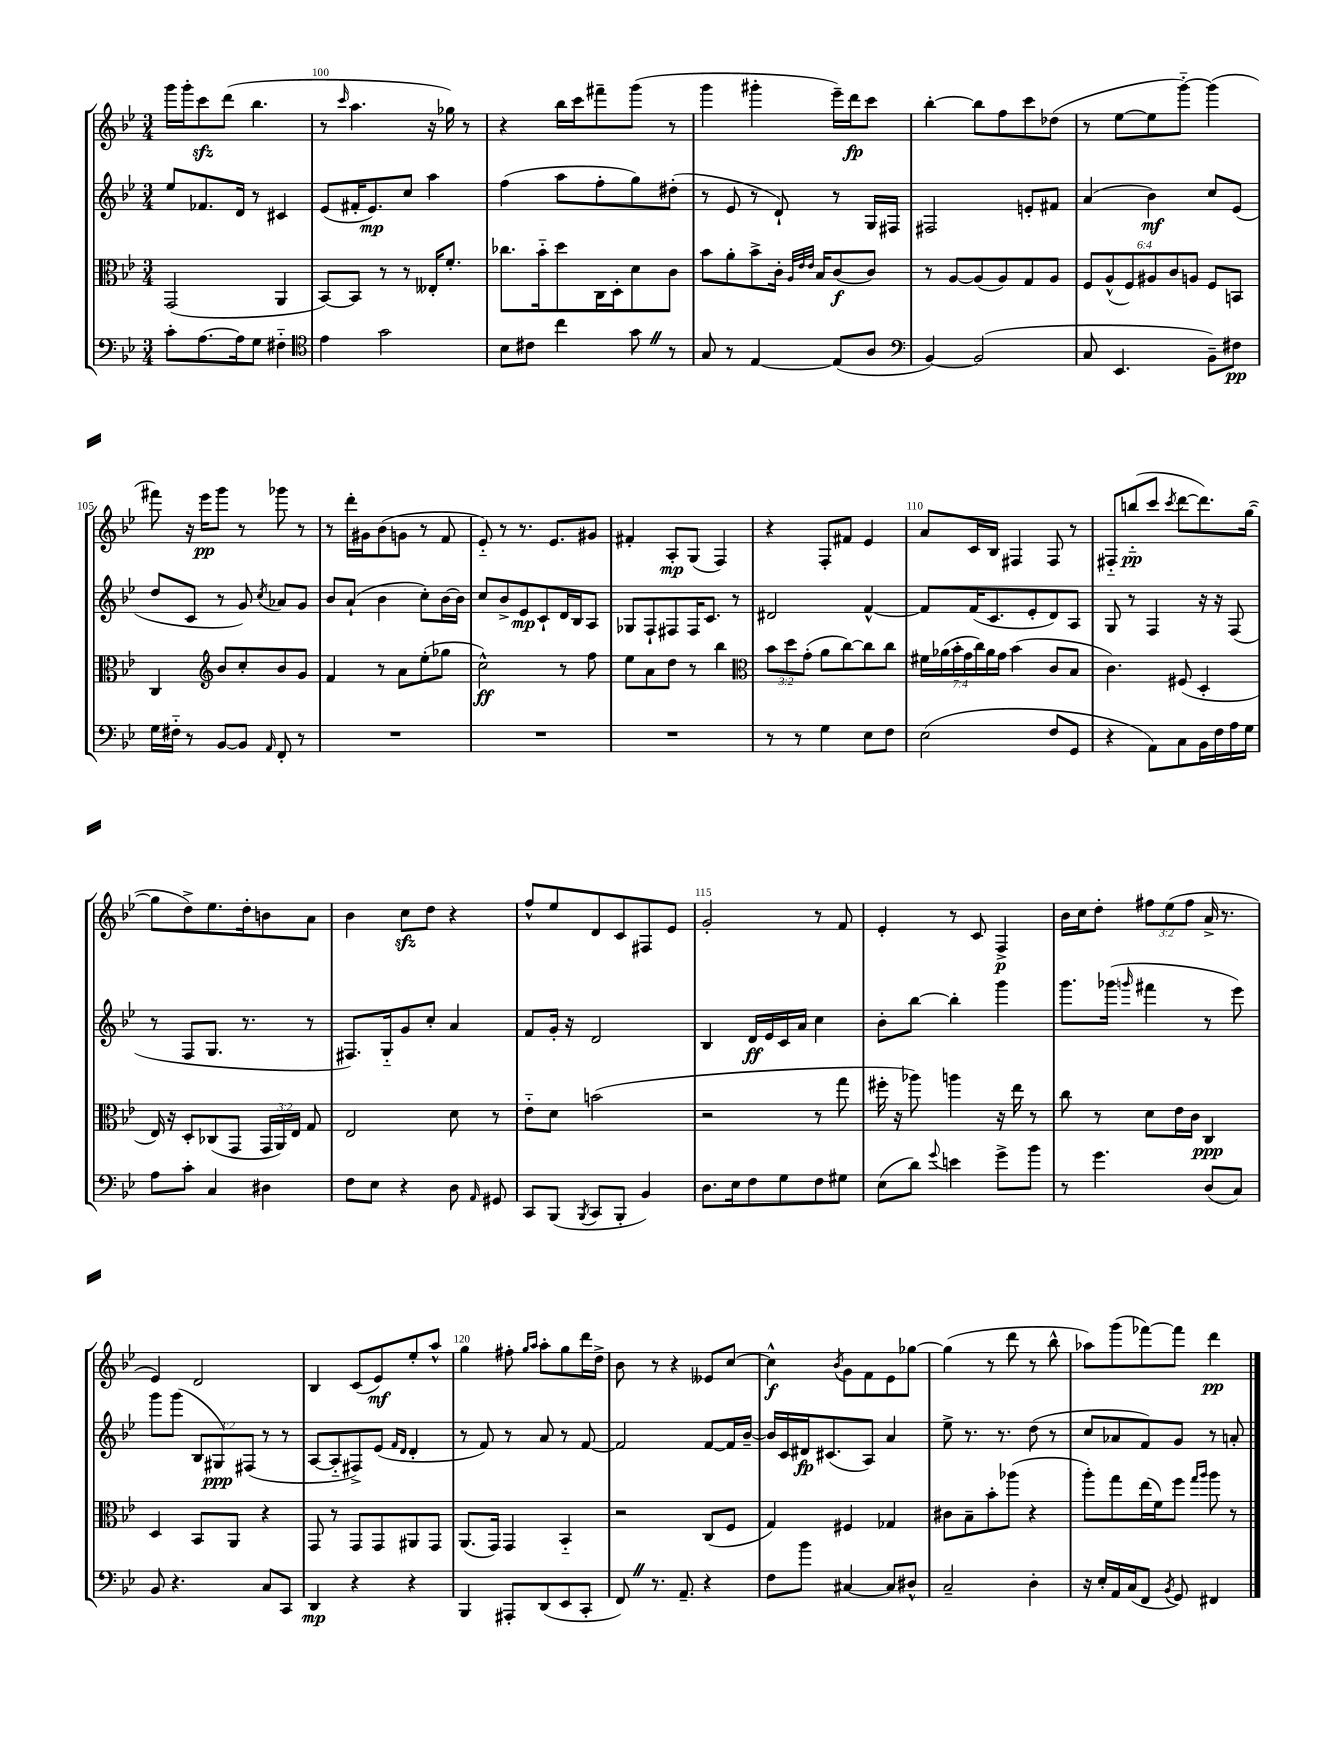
<<
\new StaffGroup <<
\new Staff = "s0" {
    \clef treble \key bes \major \numericTimeSignature \time 3/4 \override Staff.TupletNumber.text = #tuplet-number::calc-fraction-text
    \autoBeamOff g'''16[ g'''16-. c'''8\sfz d'''8]( bes''4. |
    r8 \grace { c'''16 } a''4. r16 ges''16) r8 |
    r4 bes''16[ c'''16 fis'''8-- g'''8]( r8 |
    g'''4 gis'''4-. ees'''16[--) d'''16\fp c'''8] |
    bes''4~-. bes''8[ f''8 c'''8 des''8]( |
    r8 ees''8[~ ees''8 g'''8]~-_) g'''4( |
    fis'''8) r16 ees'''16[\pp g'''8] r8 ges'''8 r8 |
    r8 d'''16[-. gis'16 bes'8( g'8] r8 f'8 |
    ees'8-_) r8 r8. ees'8.[ gis'8] |
    fis'4-. a8[-.\mp g8]( f4) |
    r4 f8[-. fis'8] ees'4 |
    a'8[ c'16 bes16] fis4 fis8 r8 |
    fis8[-_ b''8-_\pp( c'''8] \acciaccatura { c'''8 } d'''8[~ d'''8.) g''16]~( |
    g''8[ d''8->) ees''8. d''16-. b'8 a'8] |
    bes'4 c''8[\sfz d''8] r4 |
    f''8[-^ ees''8 d'8 c'8 fis8 ees'8] |
    g'2-. r8 f'8 |
    ees'4-. r8 c'8 f4->\p |
    bes'16[ c''16 d''8]-. \tuplet 3/2 { fis''8[ ees''8( fis''8] } a'16-> r8. |
    ees'4) d'2 |
    bes4 c'8[( ees'8\mf) ees''8-. a''8]-^ |
    g''4 fis''8-. \grace { g''16[ a''16] } a''8[-. g''8 d'''16 d''16]-> |
    bes'8 r8 r4 eeses'8[ c''8]~ |
    c''4-^\f \acciaccatura { bes'8 } g'8[ f'8 ees'8 ges''8]~ |
    ges''4( r8 d'''8 r8 bes''8-^ |
    aes''8[) g'''8( fes'''8~) fes'''8] d'''4\pp \bar "|." |
}
\new Staff = "s1" {
    \clef treble \key bes \major \numericTimeSignature \time 3/4 \override Staff.TupletNumber.text = #tuplet-number::calc-fraction-text
    \autoBeamOff ees''8[ fes'8. d'16] r8 cis'4 |
    ees'8[( fis'16-. ees'8.\mp) c''8] a''4 |
    f''4( a''8[ f''8-. g''8) dis''8]-.( |
    r8 ees'8 r8 d'8-!) r8 g16[ fis16] |
    fis2 e'8[-. fis'8] |
    a'4( bes'4\mf) c''8[ ees'8]( |
    d''8[ c'8] r8 g'8) \acciaccatura { c''8 } aes'8[ g'8] |
    bes'8[ a'8]-!( bes'4 c''8[-.) bes'16~ bes'16] |
    c''8[ bes'8-> ees'8\mp c'8-! d'16 bes16 a8] |
    ges8[ f8-! fis8 fis16 c'8.] r8 |
    dis'2 f'4~-^ |
    f'8[ f'16( c'8. ees'8-. d'8) a8] |
    g8 r8 f4 r16 r16 f8( |
    r8 f8[ g8.] r8. r8 |
    fis8.[) g16-_ g'8 c''8]-. a'4 |
    f'8[ g'16]-. r16 d'2 |
    bes4 d'16[\ff ees'16 c'16 a'16] c''4 |
    bes'8[-. bes''8]~ bes''4-. g'''4 |
    g'''8.[ ges'''16]( \grace { g'''16 } fis'''4 r8 ees'''8) |
    g'''8[ g'''8]( \tuplet 3/2 { bes8[ gis8\ppp) fis8]( } r8 r8 |
    a8[~ a8-_ fis8->) ees'8]( \grace { f'16[ d'16] } d'4-. |
    r8 f'8) r8 a'8 r8 f'8~ |
    f'2 f'8[~ f'16 bes'16]~-- |
    bes'16[ c'16 dis'16\fp cis'8.( a8]) a'4 |
    ees''8-> r8. r8. d''8( r8 |
    c''8[ aes'8 f'8) g'8] r8 a'8-. \bar "|." |
}
\new Staff = "s2" {
    \clef alto \key bes \major \numericTimeSignature \time 3/4 \override Staff.TupletNumber.text = #tuplet-number::calc-fraction-text
    \autoBeamOff g,2( a,4 |
    bes,8[~) bes,8] r8 r8 eeses16[-. f'8.]-. |
    ces''8.[ bes'16-_ d''8 c16 d16-. d'8 c'8] |
    bes'8[ a'8-. bes'8-> c'16]-. \grace { a32[ ees'32 ees'32] } bes16[ c'8\f( c'8]) |
    r8 a8[~ a8( a8) g8 a8] |
    \tuplet 6/4 { f8[ a8-^( f8) ais8 c'8 a8] } f8[ b,8] |
    c4 \clef treble bes'8[ c''8-. bes'8 g'8] |
    f'4 r8 a'8[ ees''8-.( ges''8] |
    c''2-^\ff) r8 f''8 |
    ees''8[ a'8 d''8] r8 bes''4 |
    \clef alto \tuplet 3/2 { bes'8[ d''8 g'8]-.( } a'8[ c''8~) c''8 c''8] |
    \tuplet 7/4 { fis'16[ aes'16( bes'16-. g'16 c''16) aes'16 g'16] } bes'4( c'8[ bes8] |
    c'4.) fis8( d4-. |
    ees16) r16 d8[-. ces8( g,8] \tuplet 3/2 { g,16[ a,16) ees16] } g8 |
    ees2 d'8 r8 |
    ees'8[-_ d'8] b'2( |
    r2 r8 g''8 |
    fis''16-. r16 aes''8) a''4 r16 ees''16 r8 |
    c''8 r8 d'8[ ees'16 c'16] c4\ppp |
    d4 bes,8[ a,8] r4 |
    g,8 r8 g,8[ g,8 ais,8 g,8] |
    a,8.[( g,16]) g,4 bes,4-_ |
    r2 c8[( f8] |
    g4) fis4 ges4 |
    cis'8[ bes8-- bes'8-. aes''8]( r4 |
    a''8[-.) g''8 ees''16( f'16) f''8] \grace { g''16[ a''16] } a''8 r8 \bar "|." |
}
\new Staff = "s3" {
    \clef bass \key bes \major \numericTimeSignature \time 3/4
    \autoBeamOff c'8[-. a8.~ a16 g8] fis4-_ |
    \clef tenor ees'4 g'2 |
    bes8[ cis'8] c''4 g'8 \once \override BreathingSign.text = \markup { \musicglyph "scripts.caesura.straight" } \breathe r8 |
    g8 r8 ees4~ ees8[( a8] |
    \clef bass bes,4~) bes,2( |
    c8 ees,4. bes,8[--) fis8]\pp |
    g16[ fis16]-_ r8 bes,8[~ bes,8] \grace { a,16 } f,8-. r8 |
    R2. |
    R2. |
    R2. |
    r8 r8 g4 ees8[ f8] |
    ees2( f8[ g,8] |
    r4 a,8[) c8 bes,16 f16 a16 g16] |
    a8[ c'8]-. c4 dis4 |
    f8[ ees8] r4 d8 \grace { a,16 } gis,8 |
    c,8[ bes,,8]( \acciaccatura { bes,,8 } c,8[ bes,,8]-. bes,4) |
    d8.[ ees16 f8 g8 f8 gis8] |
    ees8[( d'8]) \appoggiatura { g'8 } e'4 g'8[-> bes'8] |
    r8 g'4. d8[( c8]) |
    bes,8 r4. c8[ c,8] |
    d,4\mp r4 r4 |
    bes,,4 ais,,8[-. d,8( ees,8 c,8]-. |
    f,8) \once \override BreathingSign.text = \markup { \musicglyph "scripts.caesura.straight" } \breathe r8. a,8.-- r4 |
    f8[ bes'8] cis4~ cis8[ dis8]-^ |
    c2-- d4-. |
    r16 ees16[-. a,16 c16( f,8] \acciaccatura { bes,8 } g,8) fis,4 \bar "|." |
}
>>
>>
\layout { \context { \Score currentBarNumber = #99 \override BarNumber.break-visibility = ##(#f #t #t) barNumberVisibility = #(every-nth-bar-number-visible 5) } }
